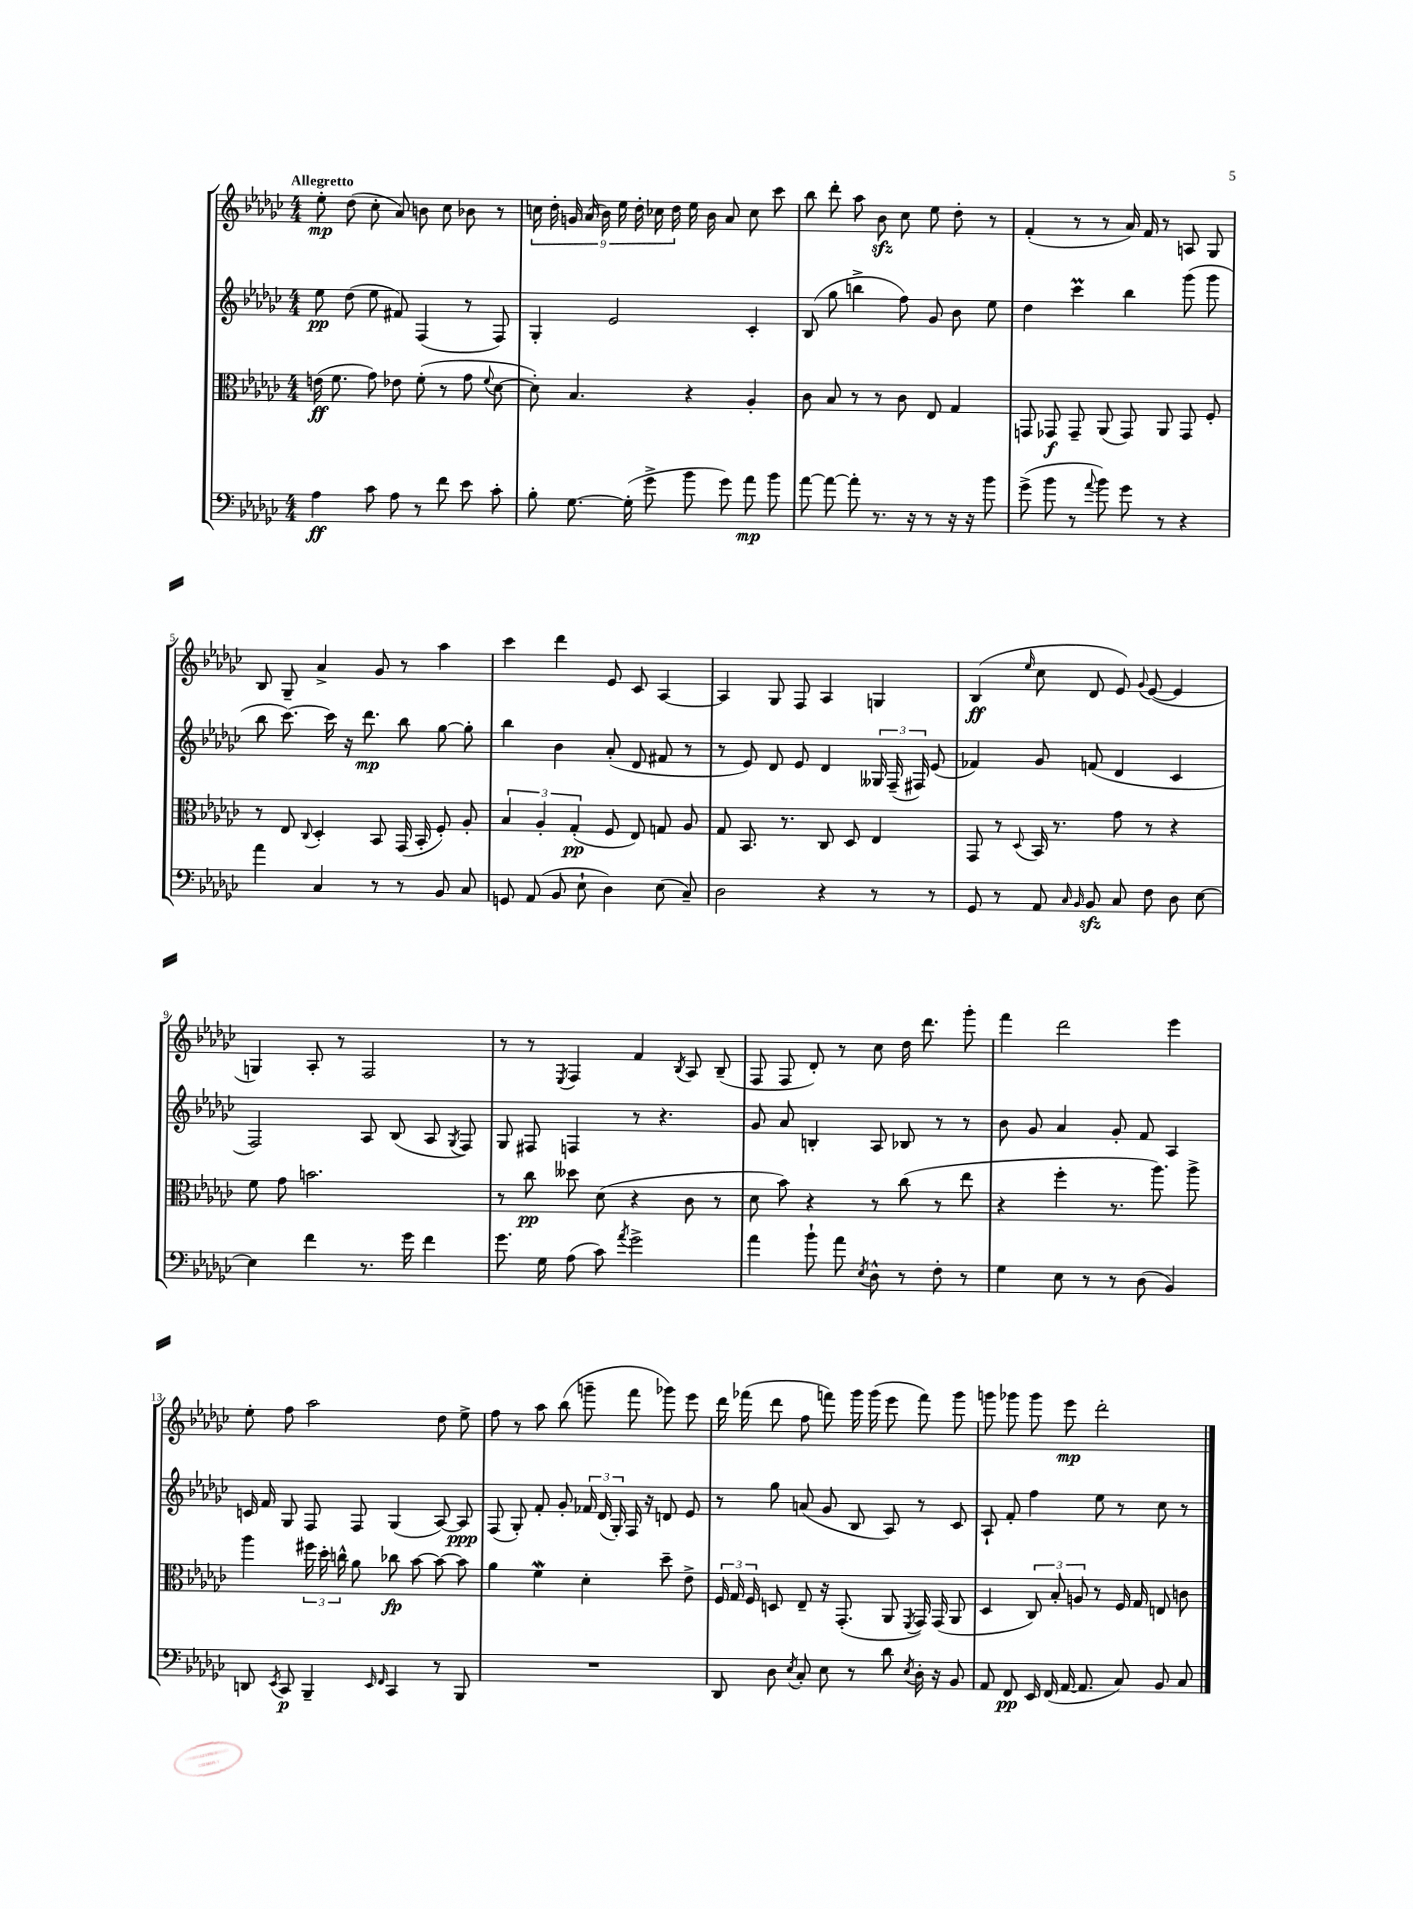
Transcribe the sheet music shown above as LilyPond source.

<<
\new StaffGroup <<
\new Staff = "s0" {
    \clef treble \key ges \major \numericTimeSignature \time 4/4 \tempo "Allegretto"
    \autoBeamOff ees''8-.\mp des''8( ces''8-. aes'8) b'8 ces''8 bes'8 r8 |
    \tuplet 9/8 { c''16 des''16-. g'16 aes'16( bes'16) ees''16 des''16-. ces''16 des''16 } ees''16 bes'16 aes'8 ces''8 ces'''8 |
    bes''8 des'''8-. aes''8 bes'8\sfz ces''8 ees''8 des''8-. r8 |
    f'4-.( r8 r8 aes'16) f'16 r8 a8 ges8 |
    bes8 ges8-- aes'4-> ges'8 r8 aes''4 |
    ces'''4 des'''4 ees'8 ces'8 aes4~ |
    aes4 ges8 f8 aes4 g4 |
    bes4\ff( \grace { ees''16 } ces''8 des'8 ees'8) \appoggiatura { ges'8 } ees'8~( ees'4 |
    g4) aes8-. r8 f2 |
    r8 r8 \acciaccatura { ees8 } f4 f'4 \acciaccatura { bes8 } aes8 bes8--( |
    f8 f8 des'8-.) r8 ces''8 des''16 des'''8. ges'''8-. |
    f'''4 des'''2 ees'''4 |
    ees''8-. f''8 aes''2 des''8 ees''8-> |
    f''8 r8 aes''8 bes''8( g'''8-- f'''8 ges'''8) ees'''8 |
    des'''16 fes'''16( des'''8 f''8 f'''8) ges'''16 ges'''16( ees'''8 f'''8) ges'''8 |
    g'''8 ges'''8 ges'''8 ees'''8\mp des'''2-. \bar "|." |
}
\new Staff = "s1" {
    \clef treble \key ges \major \numericTimeSignature \time 4/4
    \autoBeamOff ees''8\pp des''8( ees''8 fis'8) f4( r8 f8) |
    ges4-. ees'2 ces'4-. |
    bes8( ges''8 b''4-> f''8) ges'8 bes'8 ees''8 |
    des''4 ces'''4\prall bes''4 ges'''8( ges'''8 |
    bes''8 ces'''8.~) ces'''16 r16 des'''8.\mp bes''8 ges''8~ ges''8-. |
    bes''4 bes'4 aes'8-.( des'8 fis'8 r8 |
    r8 ees'8) des'8 ees'8 des'4 \tuplet 3/2 { geses16 f16--( fis16) } ees'8( |
    fes'4) ges'8 f'8( des'4 ces'4 |
    f2) aes8 bes8( aes8 \acciaccatura { ges8 } f8) |
    ges8 fis8 f4 r8 r4. |
    ges'8 aes'8 b4-. aes8 bes8 r8 r8 |
    bes'8 ges'8 aes'4 ges'8-. f'8 aes4 |
    c'16 f'16 ges8 f8 f8 ges4( aes8~) aes8\ppp |
    f8( ges8-.) f'8-. ges'8-. \tuplet 3/2 { fes'16 des'16( ges16-.) } f16 r16 d'8 ees'8 |
    r8 ges''8 a'8( ges'8 bes8 aes8) r8 ces'8 |
    aes8-! f'8-. f''4 ees''8 r8 ces''8 r8 \bar "|." |
}
\new Staff = "s2" {
    \clef alto \key ges \major \numericTimeSignature \time 4/4
    \autoBeamOff e'16\ff( f'8. ges'8) ees'8 f'8-.( r8 ges'8 \appoggiatura { f'8 } des'8~ |
    des'8-.) bes4. r4 aes4-. |
    ces'8 bes8 r8 r8 ces'8 ees8 ges4 |
    g,8 ges,8\f ges,8-- aes,8( ges,8) aes,8 ges,8 f8-. |
    r8 ees8 \appoggiatura { ces8 } des4-. bes,8 ges,16( bes,16-. f8-.) aes8-. |
    \tuplet 3/2 { bes4 aes4-. ges4-.\pp( } f8 ees8) g8 aes8 |
    ges8 bes,8. r8. ces8 des8 ees4 |
    ges,8 r8 \appoggiatura { des8 } bes,16 r8. ges'8 r8 r4 |
    f'8 ges'8 b'2. |
    r8 ces''8\pp deses''8 des'8( r4 ces'8 r8 |
    des'8 bes'8) r4 r8 ces''8( r8 ees''8 |
    r4 f''4-. r8. aes''8.) aes''8-> |
    aes''4 \tuplet 3/2 { fis''16 des''16-. c''16-^ } aes'8 ces''8\fp bes'8~ bes'8~ bes'8 |
    aes'4 f'4\mordent des'4-. des''8-- ees'8-> |
    \tuplet 3/2 { f16 ges16 f16 } d8 ees8-- r16 ges,8.-.( aes,8 \acciaccatura { f,8 } ges,16) ges,16( aes,8 |
    des4 \tuplet 3/2 { ces8) bes8-. a8 } r8 f16 ges16 e8 c'8 \bar "|." |
}
\new Staff = "s3" {
    \clef bass \key ges \major \numericTimeSignature \time 4/4
    \autoBeamOff aes4\ff ces'8 aes8 r8 f'8 ees'8 ces'8-. |
    bes8-. ges8.~ ges16-.( ges'8-> bes'8 ges'8) aes'8\mp bes'8 |
    aes'8~ aes'8~ aes'8-. r8. r16 r8 r16 r16 bes'8 |
    ges'8->( bes'8 r8 \appoggiatura { aes'8 } bes'8) ges'8 r8 r4 |
    aes'4 ces4 r8 r8 bes,8 ces8 |
    g,8 aes,8( bes,8 ees8-! des4) ees8( ces8--) |
    des2 r4 r8 r8 |
    ges,8 r8 aes,8 \grace { ces16 bes,16 } bes,8\sfz ces8 f8 des8 ees8~ |
    ees4 f'4 r8. ges'16 f'4 |
    ges'8. ges16 aes8( ces'8) \acciaccatura { aes'8 } ges'2-> |
    aes'4 bes'8-! aes'8 \acciaccatura { ees8 } des8-^ r8 f8-. r8 |
    ges4 ees8 r8 r8 des8( bes,4) |
    d,8 \acciaccatura { ees,8 } ces,8\p bes,,4-- \grace { ees,16 f,16 } ces,4 r8 bes,,8 |
    R1 |
    des,8 des8 \acciaccatura { ees8 } ces8-. ees8 r8 des'8 \acciaccatura { ees8 } des16-. r16 bes,8 |
    aes,8 f,8\pp ees,16 f,16( aes,16~ aes,8. ces8) bes,8 ces8 \bar "|." |
}
>>
>>
